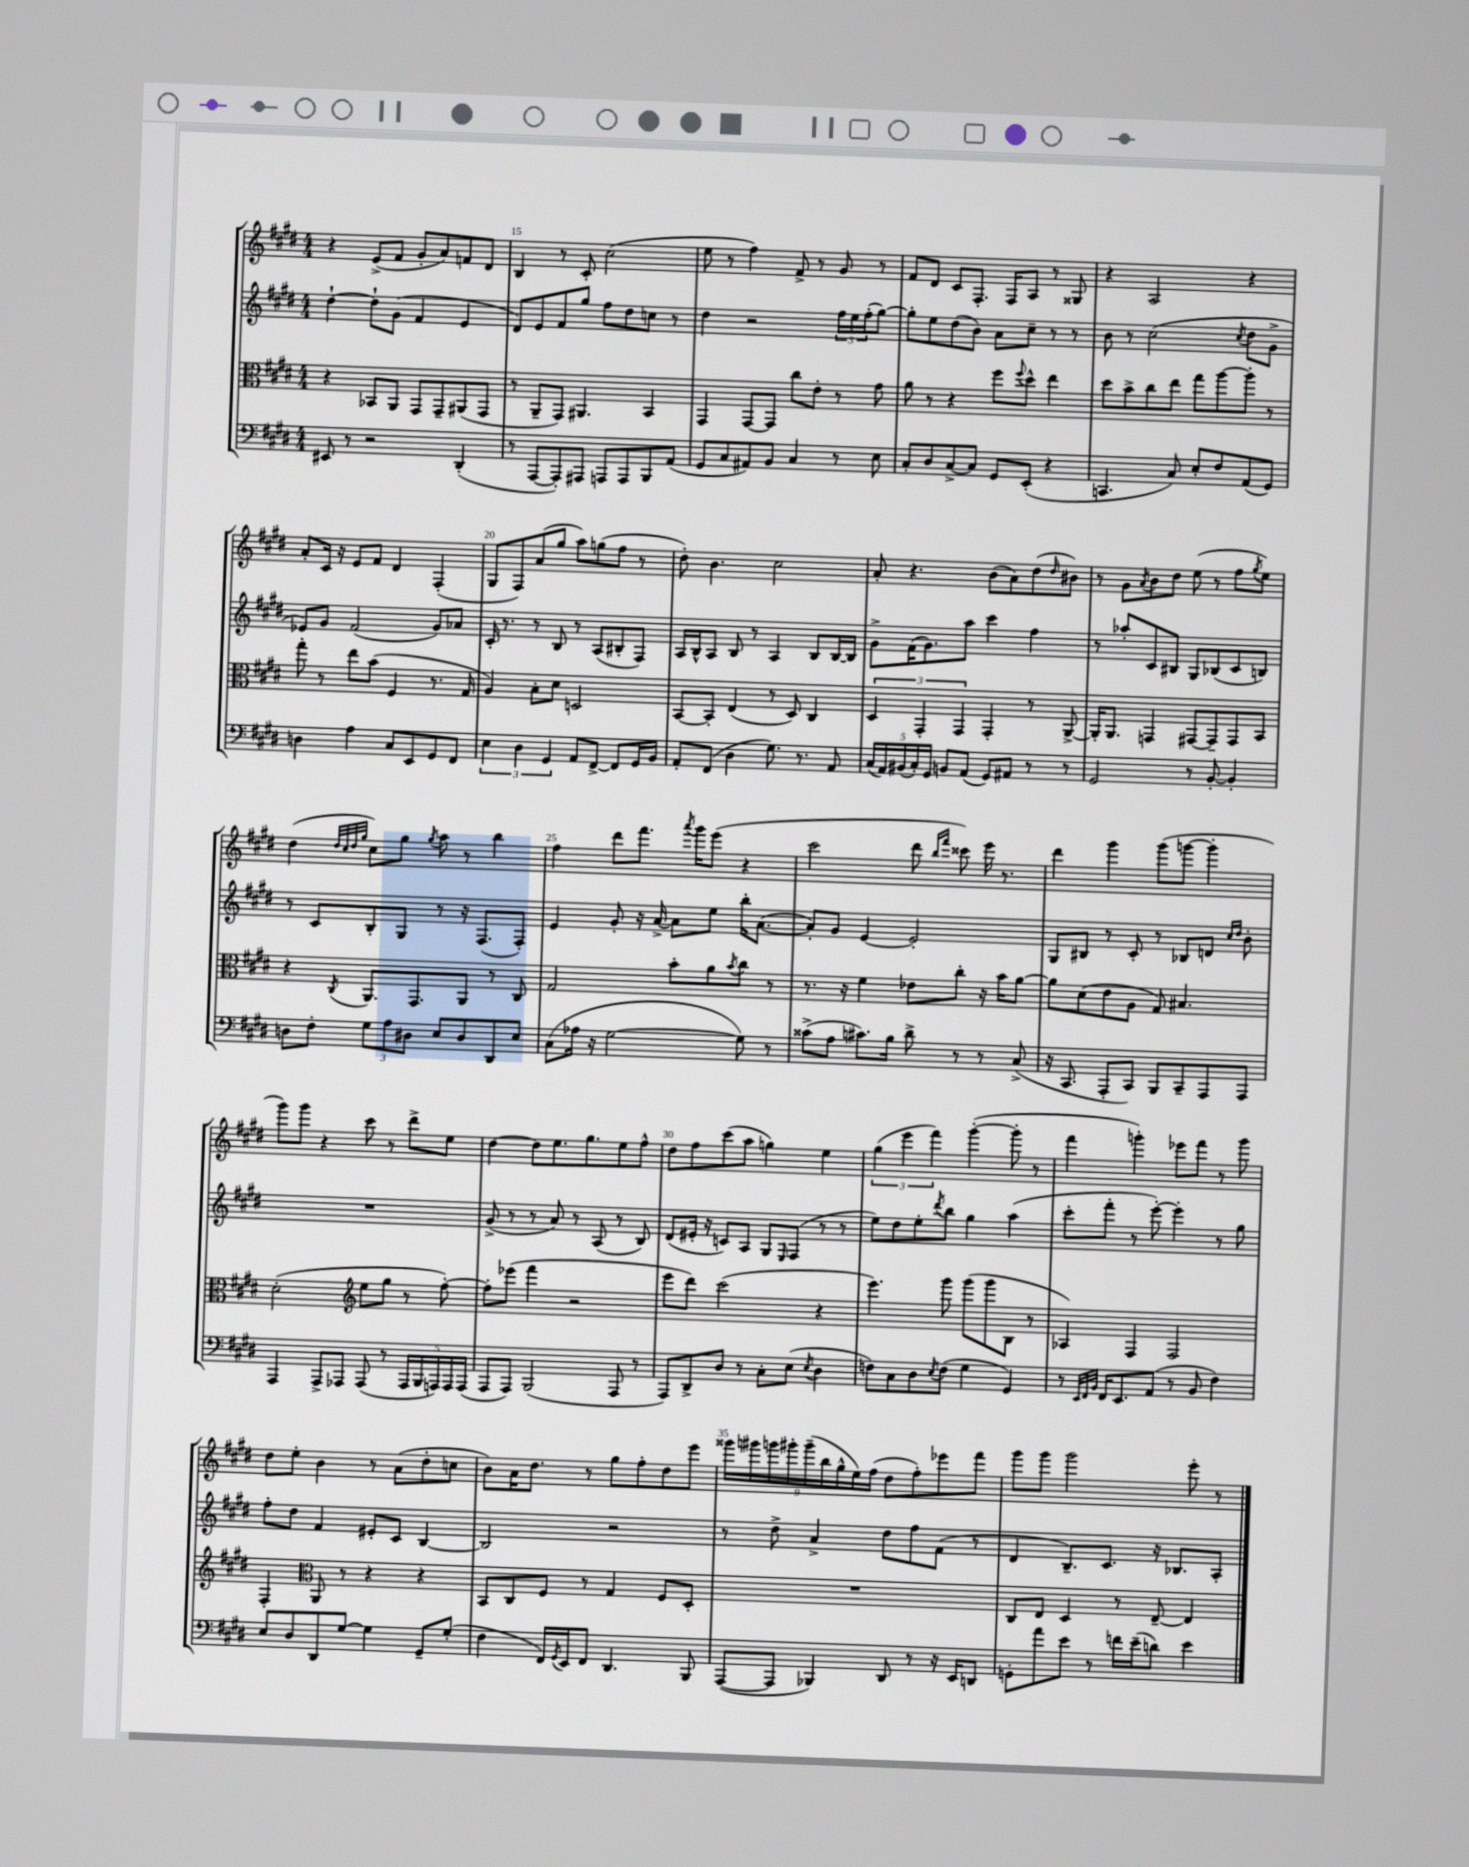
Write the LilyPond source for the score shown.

<<
\new StaffGroup <<
\new Staff = "s0" {
    \clef treble \key e \major \numericTimeSignature \time 4/4
    r4 e'8->( fis'8 gis'8-. a'8) f'8 dis'8 |
    b4 r8 cis'8-. cis''2( |
    e''8 r8 fis''4) fis'8-> r8 gis'8 r8 |
    fis'8 dis'8 cis'8 fis8.-. fis16 a8 r8 gisis8 |
    r4 a2 r4 |
    a'8-. cis'16 r16 e'8 fis'8 dis'4 fis4-.( |
    gis8 fis8) a'8( gis''8 a''8) g''8( fis''8 r8 |
    dis''8-.) b'4. cis''2 |
    a'8-. r4. b'8( a'8) dis''8( \grace { dis''16 } bis'8) |
    r8 gis'8 \acciaccatura { a'8 } b'8 dis''8 e''8( r8 fis''8 \acciaccatura { gis''8 } e''8) |
    dis''4( \grace { dis''32 cis''32 dis''32 gis''32 } cis''8) gis''8 \acciaccatura { gis''8 } a''8 r8 b''4 |
    fis''4 dis'''8 fis'''8. \acciaccatura { a'''8 } gis'''16 e'''8( r4 |
    cis'''2 dis'''8 \grace { b''16 fis'''16 } cisis'''8) e'''16 r8. |
    dis'''4 gis'''4 gis'''8( g'''8~ g'''4-. |
    gis'''8) gis'''8 r4 cis'''8 r8 dis'''8-> e''8 |
    dis''4~ dis''8 e''8. gis''8. e''8 fis''8-^ |
    dis''8 fis''8 cis'''8( a''8 g''4) e''4 |
    \tuplet 3/2 { gis''4( e'''4 fis'''4) } gis'''4~-.( gis'''8-. r8 |
    fis'''4 g'''4-.) ees'''8 fis'''8 r8 g'''8 |
    dis''8 e''8-. b'4 r8 a'8( dis''8-. c''8 |
    b'8) a'16 dis''8. r8 gis''8 fis''8-. dis''8 e'''8 |
    \tuplet 9/8 { gisis'''16 gis'''16 g'''16 gis'''16-. gis'''16--( b''16 gis''16-^ e''16) fis''16( } dis''8 fis''8-.) ees'''8 fis'''8 |
    gis'''8 gis'''8 gis'''2 e'''8-. r8 \bar "|." |
}
\new Staff = "s1" {
    \clef treble \key e \major \numericTimeSignature \time 4/4
    dis''4~-! dis''8-! gis'8( fis'4 e'4 |
    dis'8) e'8 fis'8 gis''8 fis''8 dis''8 c''8 r8 |
    dis''4 r2 \tuplet 3/2 { fis''16 e''16 fis''16-.( } gis''8~) |
    gis''8-. e''8 dis''8( b'8) a'8 cis''8-- r8 r8 |
    b'8 r8 cis''2( \acciaccatura { cis''8 } dis''8 gis'8-> |
    ees'8) gis'8 fis'2( gis'8) aes'8 |
    cis'16-. r8. r8 b8 r8 a8( bis8-. fis8) |
    a16 b16-^ a8 b8 r8 a4 b8 b16~ b16 |
    gis'8-> fis'16( gis'8.) a''8 cis'''4 fis''4 |
    r8 aes''8-. cis'8 bis8 gis8 bes8( cis'8 b8) |
    r8 cis'8 b8-. gis8 r8 r16 fis8.( fis8-.) |
    e'4 gis'8-. r16 a'16~-> a'8 e''8 b''16-. a'8.~( |
    a'8-.) gis'8 e'4~ e'2-. |
    gis8 bis8 r8 cis'8-. r8 bes8 d'8 \grace { cis''16 dis''16 } b'8-. |
    R1 |
    gis'8->( r8 r8 a'8) r8 a8( r8 b8) |
    dis'8( eis'16-. r16 c'8) a8 gis8 \grace { e16 } fis8( r8 r8 |
    e''8) dis''8 e''8-. \acciaccatura { dis'''8 } b''8 gis''4 a''4( |
    cis'''8-. fis'''8-. r8 e'''8~-.) e'''4-. r8 gis''8 |
    fis''8-. dis''8 fis'4 eis'8-. cis'8 b4~ |
    b2 r2 |
    r8 dis''8-> a'4-> dis''8 fis''8 fis'8( r8 |
    dis'4 b8.--) cis'8. r16 bes8. a8-. \bar "|." |
}
\new Staff = "s2" {
    \clef alto \key e \major \numericTimeSignature \time 4/4
    r4 bes,8 a,8 gis,8 gis,8-- ais,8( gis,8 |
    r8 a,8-- gis,8) ais,4. b,4 |
    gis,4 gis,8~ gis,8 cis''8 e'8-. r8 gis'8 |
    a'8 r8 r4 fis''8 \appoggiatura { fis''8 } dis''8-^ e''4 |
    dis''8 b'8-> cis''8 e''8 gis''8 a''8~ a''8-. r8 |
    gis''8-. r8 e''8 b'8( fis4 r8. gis16 |
    a4) b8-. dis'8 d2 |
    b,8~ b,8-. e4( r8 dis8) cis4 |
    \tuplet 3/2 { dis4 gis,4-. gis,4 } gis,4-. r8 a,8~-> |
    a,16-. a,8. g,4 gis,8~ gis,8-- gis,8 b,8 |
    r4 \acciaccatura { cis8 } a,8. gis,8. a,8 r8 cis8 |
    gis2 b'8-. a'8 \acciaccatura { b'8 } cis''8 r8 |
    r8. r16 fis'4 ees'8 cis''8-. r16 b'16 a'8~ |
    a'8 dis'8( e'8 a8 gis8) bis4. |
    dis'2-.( \clef treble e''8 gis''8 r8 fis''8~-.) |
    fis''8-. ees'''8( fis'''4 r2 |
    e'''8 dis'''8) cis'''2( r4 |
    e'''4.) gis'''8 gis'''8( gis'''8 b8 r8 |
    aes4) fis4 fis2 |
    fis4-. \clef alto a,8 r8 r4 r4 |
    b,8 cis8 fis8 r8 gis4 fis8 dis8-. |
    R1 |
    cis8 e8 dis4 r8 e8~-- e4 \bar "|." |
}
\new Staff = "s3" {
    \clef bass \key e \major \numericTimeSignature \time 4/4
    eis,8 r8 r2 dis,4-.( |
    r8 a,,8~ a,,8-.) ais,,8 a,,8 a,,8 b,,8 a,8( |
    gis,8 cis8 ais,8) b,8 cis4 r8 e8 |
    cis8-. dis8 cis8~-> cis8 gis,8 e,8-.( r4 |
    c,4. cis8) e8-. fis8 a,8( gis,8) |
    d4 a4 cis8 e,8 gis,8 fis,8 |
    \tuplet 3/2 { e4 dis4 gis,4 } a,8 fis,8~-> fis,8 gis,16 b,16 |
    a,8-. fis,8( dis4 gis8.) r8. a,8 |
    \tuplet 5/4 { cis16( a,16) bis,16( cis16-.) gis,16 } b,8 a,8( gis,8) ais,8 r8 r8 |
    gis,2 r8 b,8~-. b,4-. |
    d8 fis8-. \tuplet 3/2 { gis8 a8 dis8 } e8 dis8 dis,8 e8 |
    cis8( aes16 r16 gis2~ gis8) r8 |
    cisis'8->( a8 cis'8.) b16 dis'8-> r8 r8 cis8->( |
    r16 cis,8. a,,8-. cis,8) b,,8 cis,8-- a,,8 a,,8 |
    a,,4 a,,8-> aes,,8 aes,,8( r8 \tuplet 5/4 { aes,,16 b,,16 a,,16) a,,16 a,,16( } |
    a,,8 a,,8) b,,2( a,,8 r8 |
    a,,8) dis,8-> dis8 r8 cis8-. e8( \acciaccatura { e8 } dis4 |
    f8) cis8 dis8 \acciaccatura { e8 } f8( gis4 gis,4) |
    r8 \grace { e,32 fis,32 b,32 } fis,16 e,8. a,8( r8 b,8 fis4) |
    e8 dis8 dis,8 gis8~ gis4 gis,8-- gis8-.( |
    fis4 fis,16) \acciaccatura { gis,8 } e,16 fis,8 dis,4. b,,8 |
    a,,8~( a,,8 bes,,4) dis,8 r8 r16 e,16 d,8 |
    g,8-. a'8 e'8 r8 f'16 e'16--( d'8) e'4 \bar "|." |
}
>>
>>
